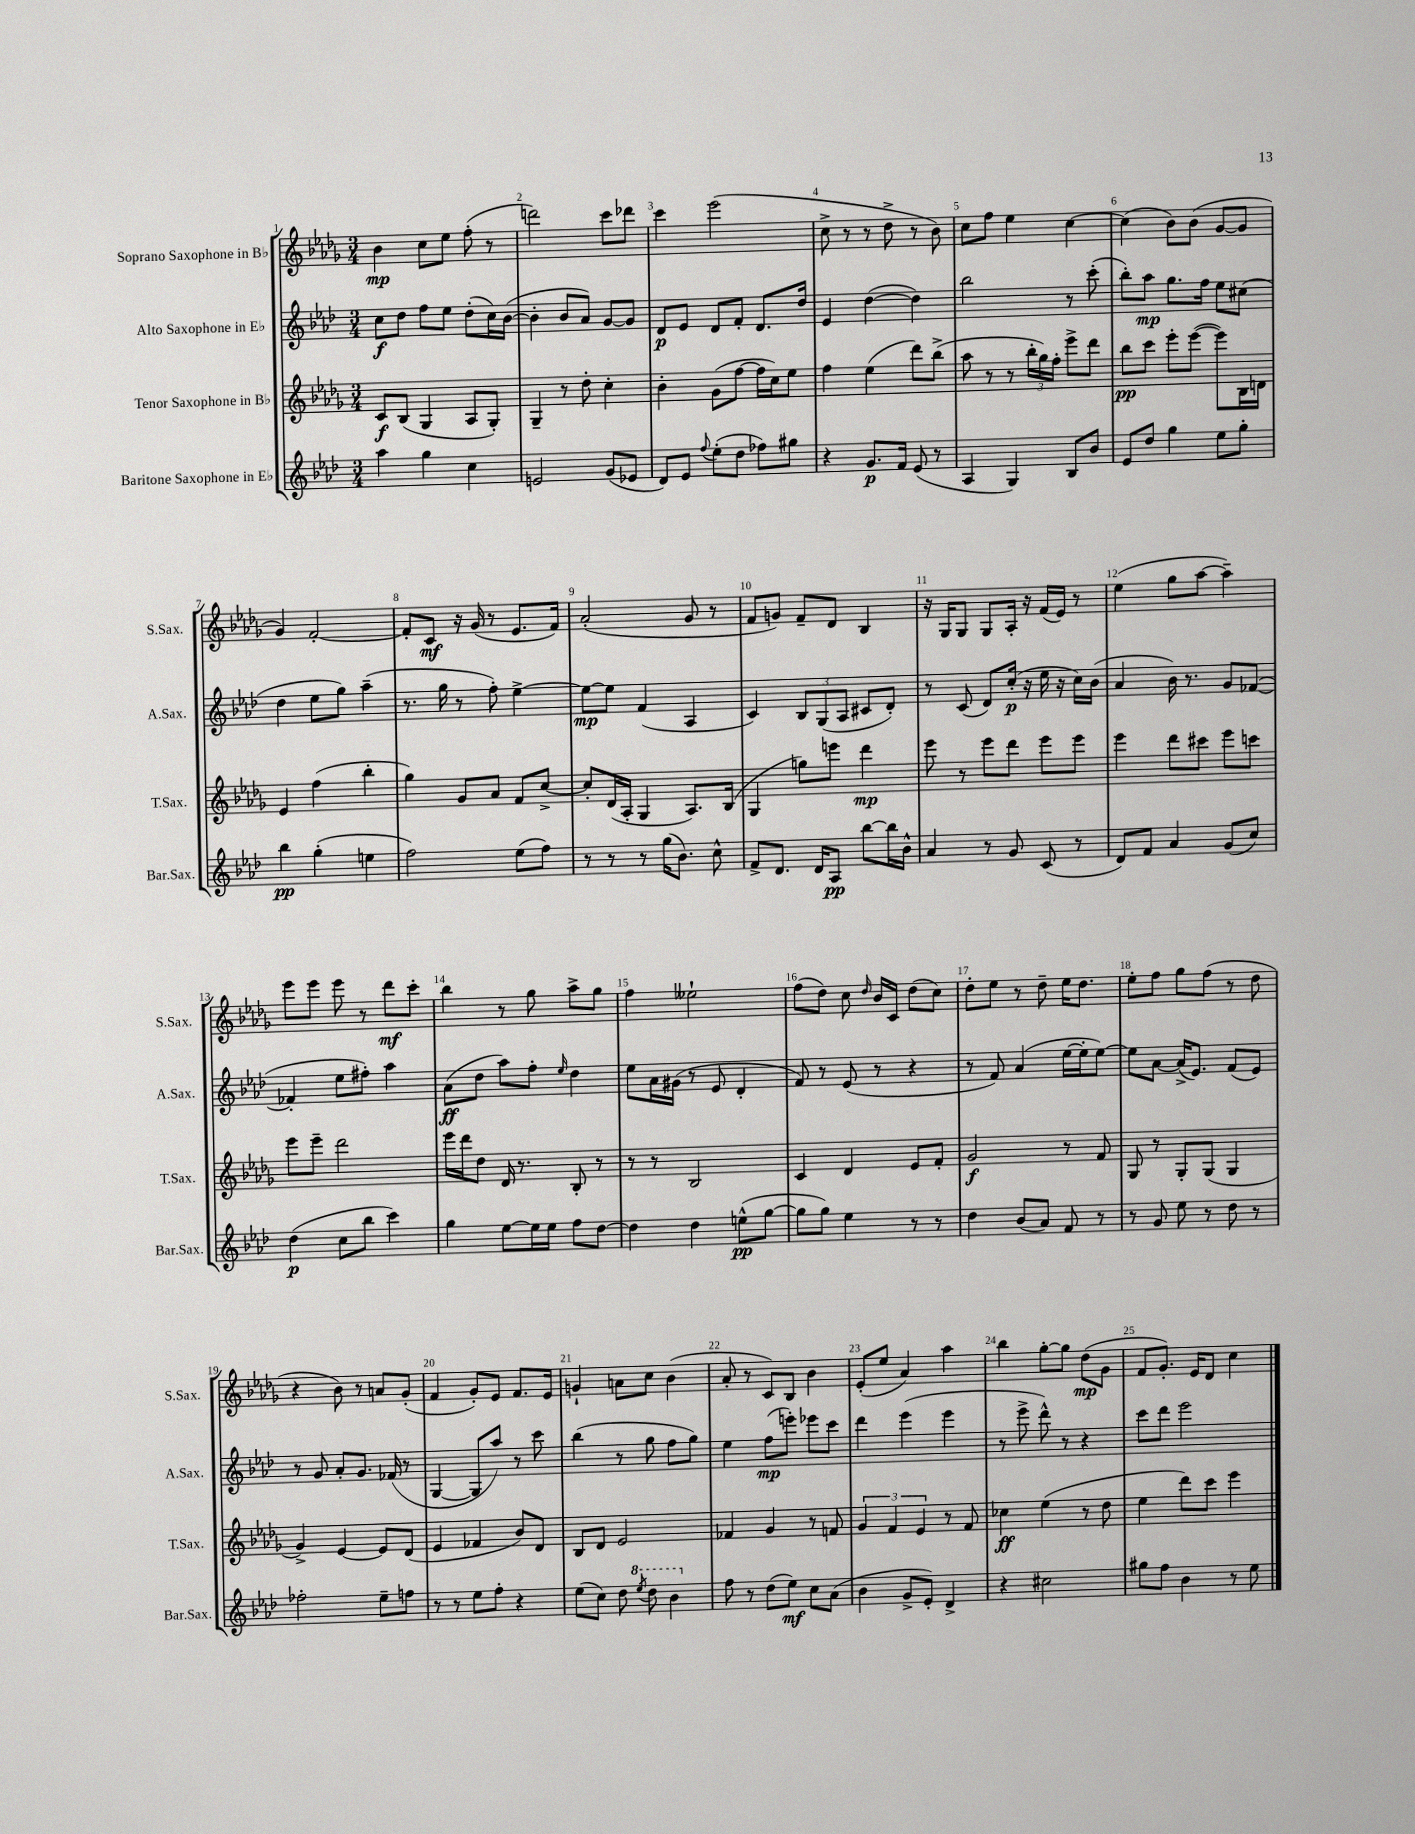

**kern	**kern	**kern	**kern
*staff4	*staff3	*staff2	*staff1
*clefG2	*clefG2	*clefG2	*clefG2
*k[b-e-a-d-]	*k[b-e-a-d-g-]	*k[b-e-a-d-]	*k[b-e-a-d-g-]
*M3/4	*M3/4	*M3/4	*M3/4
4aa-	8c	8cc	4b-
.	(8B-	8dd-	.
4gg	4G-	8ff	8cc
.	.	8ee-	8ee-
4cc	8A-	(8dd-'	(8ff'
.	8G-')	16cc)	8r
.	.	([16b-	.
=	=	=	=
2e	4G-~	4b-']	2ddd)
.	8r	8b-	.
.	8dd-'	8a-)	.
(8g	4cc'	[8g	8ccc
8e-	.	8g]	8ddd-
=	=	=	=
8d-)	4b-'	8d-	4ccc
8e-	.	8e-	.
8qqff	.	.	.
(8ee-'	(8g-	8d-	(2eee-
8dd-	[8ff	8f'	.
8ff-)	16ff]	8.d-	.
.	16cc)	.	.
8gg#	8ee-	.	.
.	.	16dd-	.
=	=	=	=
4r	4ff	4e-	8cc^
.	.	.	8r
8.g	(4ee-	([4dd-	8r
.	.	.	8dd-^
16f	.	.	.
(8e-	8ddd-)	4dd-])	8r
8r	(8bb-^	.	8b-)
=	=	=	=
4A-	8aa-	2bb-	8cc
.	8r	.	8ff
4G)	8r	.	4ee-
.	24bb-'	.	.
.	24gg-)	.	.
.	24ff'	.	.
8B-	8eee-^	8r	[4cc
8b-	8ddd-	(8ccc'	.
=	=	=	=
8e-	8bb-	8bb-')	(4cc]
8dd-	8ccc	8aa-	.
4gg	8eee-'	8.gg	8b-)
.	([8eee-	.	(8b-
.	.	16ff	.
8ee-	8eee-])	8ee-	[8g-
8gg'	16B-	(8cc#	8g-]
.	16d	.	.
=	=	=	=
4bb-	4e-	4dd-	4g-)
(4gg'	(4ff	8ee-	[2f'
.	.	8gg)	.
4ee	4bb-'	(4aa-~	.
=	=	=	=
2ff)	4gg-)	8.r	8f']
.	.	.	8c
.	.	16gg	.
.	8g-	8r	16r
.	.	.	(16g-
.	8a-	8ff')	8r
(8ee-	8f	[4ee-^	8.e-
8ff)	[8cc^	.	.
.	.	.	16f)
=	=	=	=
8r	8cc']	8ee-_	(2a-'
8r	(16d-	8ee-]	.
.	16A-'	.	.
8r	4G-	(4f	.
(16gg	.	.	.
8.b-)	.	.	.
.	8.A-)	4A-	8g-
8cc^^	.	.	8r
.	(16B-	.	.
=	=	=	=
8f^	4G-	4c)	8f
8.d-	.	.	8g)
.	8gg)	12B-	8f~
16d-	.	.	.
.	.	(12G	.
8A-	8eee	.	8d-
.	.	12A-	.
[8bb-	4ddd-	8c#	4B-
16bb-]	.	8d-')	.
16b-^^	.	.	.
=	=	=	=
4a-	8eee-	8r	16r
.	.	.	16G-
.	8r	(8c	8G-
8r	8eee-	8d-)	8G-
8g	8ddd-	(16cc'	16A-'
.	.	16r	16r
(8c	8eee-	16ee-	(16f
.	.	16r	16e-)
8r	8eee-	16cc)	8r
.	.	(16b-	.
=	=	=	=
8d-)	4eee-	4a-	(4ee-
8f	.	.	.
4a-	8ddd-	16b-)	8gg-
.	.	8.r	.
.	8ccc#	.	[8aa-
(8g	8eee-	8g	4aa-~])
8cc)	8ccc	([8f-	.
=	=	=	=
(4dd-	8eee-	4f-']	8eee-
.	8eee-~	.	8eee-
8cc	2ddd-	8ee-	8eee-
8bb-	.	8ff#')	8r
4ccc)	.	4aa-	8ddd-
.	.	.	8ccc'
=	=	=	=
4gg	16eee-	(8a-	4bb-
.	16ddd-	.	.
.	8dd-	8dd-	.
[8ee-	16d-	8aa-)	8r
.	8.r	.	.
16ee-]	.	8ff'	8gg-
16ee-	.	.	.
.	.	16qqee-	.
8ff	8B-'	4dd-	8aa-^
[8dd-	8r	.	8gg-
=	=	=	=
4dd-]	8r	8ee-	4ff
.	8r	16a-	.
.	.	(16g#	.
4dd-	2B-	8r	2ee--`
.	.	8e-	.
(8ee^^	.	4d-'	.
[8gg	.	.	.
=	=	=	=
8gg]	4c	8f)	(8ff
8gg)	.	8r	8dd-)
4ee-	4d-	(8e-	8cc
.	.	.	16qqdd-
.	.	8r	16b-
.	.	.	16c
8r	8e-	4r	(8dd-
8r	8f'	.	8cc)
=	=	=	=
4dd-	2g-	8r	8dd-'
.	.	8f)	8ee-
(8b-	.	(4a-	8r
8a-)	.	.	8dd-~
8f	8r	[16ee-	16ee-
.	.	16ee-']	8.dd-
8r	8f	[8ee-)	.
=	=	=	=
8r	8G-	8ee-]	8ee-'
8g	8r	[8a-	8ff
8ee-	8G-'	(16a-^]	8gg-
.	.	8.e-)	.
8r	(8G-	.	(8ff
8dd-	4G-	(8f	8r
8r	.	8e-)	8dd-
=	=	=	=
2ff-'	4g-^)	8r	4r
.	.	8g	.
.	[4e-	8a-'	8b-)
.	.	8.g	8r
8ee-~	8e-]	.	8a
.	.	(16f-	.
8ff	(8d-	8r	(8g-'
=	=	=	=
8r	4e-	[4G	4f
8r	.	.	.
8ee-	4f-	8G]	8g-')
8ff'	.	8aa-)	8e-
4r	8b-)	8r	8.f
.	8d-	8ccc	.
.	.	.	16e-
=	=	=	=
(8ee-	8B-	(4bb-	4g`
8cc)	8d-	.	.
8dd-	2e-	8r	8a
8qeee-	.	.	.
8ddd-	.	8gg	8cc
4bb-	.	8ff	(4b-
.	.	8gg)	.
=	=	=	=
8ff	4f-	4ee-	8a-'
8r	.	.	8r
(8dd-	4g-	(8ff	8c)
8ee-)	.	8eee')	8B-
8cc	8r	8eee-	4b-
(8a-	8f	8ccc	.
=	=	=	=
4b-	6g-	4ddd-	(8e-'
.	.	.	8ee-
.	6f	.	.
8g^	.	(4eee-	4a-)
.	6e-	.	.
8e-')	.	.	.
4d-^	8r	4eee-	4aa-
.	8f	.	.
=	=	=	=
4r	4cc-	8r	4bb-
.	.	8eee-^	.
2cc#	(4ee-	8ddd-^^)	[8gg-'
.	.	8r	8gg-]
.	8r	4r	(8dd-
.	8dd-	.	8g-
=	=	=	=
8gg#	4ee-	8ccc	8f
8ff	.	8ddd-	8.g-')
4b-	8ddd-)	2eee-	.
.	.	.	16e-
.	8ccc	.	8d-
8r	4eee-	.	4cc
8ee-	.	.	.
==	==	==	==
*-	*-	*-	*-
